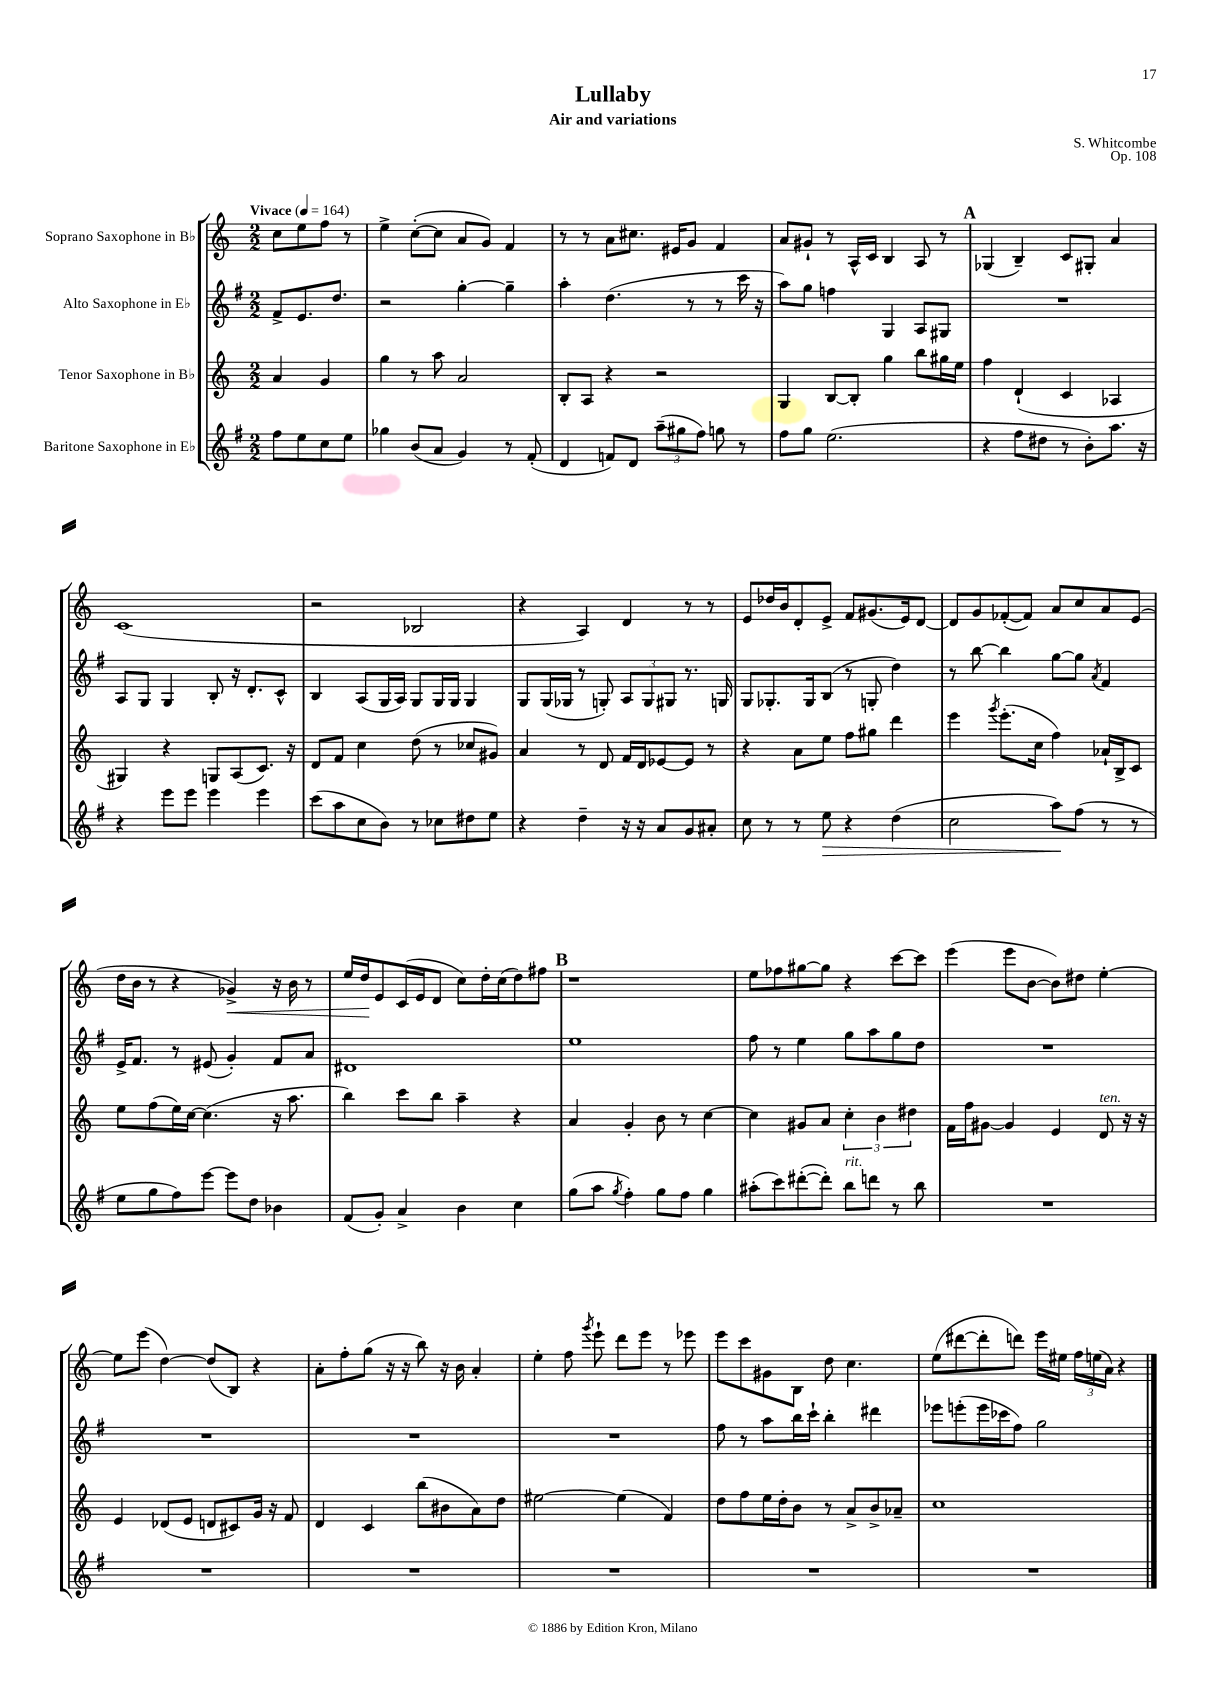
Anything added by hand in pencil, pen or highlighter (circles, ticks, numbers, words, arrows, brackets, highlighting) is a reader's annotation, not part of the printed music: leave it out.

**kern	**kern	**kern	**kern
*staff4	*staff3	*staff2	*staff1
*clefG2	*clefG2	*clefG2	*clefG2
*k[f#]	*k[]	*k[f#]	*k[]
*M2/2	*M2/2	*M2/2	*M2/2
*MM164	*MM164	*MM164	*MM164
8ff#	4a	8f#^	8cc
8ee	.	8.e	8ee
8cc	4g	.	8ff
.	.	8.dd	.
8ee	.	.	8r
=	=	=	=
4gg-	4gg	2r	4ee^
(8b	8r	.	([8cc'
8a	8aa	.	8cc]
4g)	2a	[4gg'	8a
.	.	.	8g)
8r	.	4gg~]	4f
(8f#'	.	.	.
=	=	=	=
4d	8B'	4aa'	8r
.	8A	.	8r
8f)	4r	(4.dd	8a
8d	.	.	8.cc#
(12aa~	2r	.	.
.	.	.	16e#
12gg#	.	.	.
.	.	8r	8g
12ff#)	.	.	.
8gg	.	8r	4f
8r	.	16ccc	.
.	.	16r	.
=	=	=	=
8ff#	4G	8aa)	8a
8gg	.	8gg	8g#`
(2.ee	[8B	4ff	8r
.	8B']	.	16A^^
.	.	.	16c
.	4gg	4G	4B
.	8bb	8A	8A
.	16gg#	8G#	8r
.	16ee	.	.
=	=	=	=
4r	4ff	1r	(4G-
8ff#	(4d`	.	4B~)
8dd#	.	.	.
8r	4c	.	8c
8b')	.	.	8G#'
8.aa	4A-	.	4a
16r	.	.	.
=	=	=	=
4r	4G#)	8A	(1c
.	.	8G	.
8eee	4r	4G	.
8eee	.	.	.
4eee	8G	8B'	.
.	(8A	16r	.
.	.	8.d'	.
4eee	8.c)	.	.
.	.	8c^^	.
.	16r	.	.
=	=	=	=
(8ccc	8d	4B	2r
8aa	8f	.	.
8cc	4cc	(8A	.
8b)	.	16G	.
.	.	16A)	.
8r	(8dd	8G	2B-
8cc-	8r	16G	.
.	.	16G	.
8dd#	8cc-	4G	.
8ee	8g#)	.	.
=	=	=	=
4r	4a	8G	4r
.	.	(16G	.
.	.	16G-	.
4dd~	8r	8r	4A)
.	8d	8G')	.
16r	16f	12A	4d
16r	16d	.	.
.	.	12G	.
8a	[8e-	.	.
.	.	12G#	.
8g	8e-]	8.r	8r
8a#'	8r	.	8r
.	.	16G	.
=	=	=	=
8cc	4r	8G	8e
8r	.	8.G-'	16dd-
.	.	.	16b
8r	8a	.	8d'
.	.	16G-	.
8ee	8ee	(8B	8e^
4r	8ff	8r	8f
.	8gg#	8G'	(8.g#
(4dd	4ddd	4dd)	.
.	.	.	16e)
.	.	.	[8d
=	=	=	=
2cc	4eee	8r	8d]
.	.	[8bb	8g
.	8qggg	.	.
.	(8.eee'	4bb]	([8f-'
.	.	.	8f-])
.	16cc	.	.
8aa)	4ff)	[8gg	8a
(8ff#	.	8gg]	8cc
.	.	8qa	.
8r	16a-`	4f#	8a
.	16B^	.	.
8r	8c	.	(8e
=	=	=	=
8ee	8ee	16e^	16dd
.	.	8.f#	16b
8gg	(8ff	.	8r
8ff#)	16ee)	8r	4r
.	[16cc	.	.
[8eee	(4.cc]	(8e#	.
8eee]	.	4g')	4g-^)
8dd	.	.	.
4b-	16r	8f#	16r
.	8.aa	.	16b
.	.	8a	8r
=	=	=	=
(8f#	4bb)	1d#	16ee
.	.	.	16dd
8g')	.	.	8e
4a^	8ccc	.	(16c
.	.	.	16e
.	8bb	.	8d
4b	4aa~	.	8cc)
.	.	.	16dd'
.	.	.	(16cc
4cc	4r	.	8dd)
.	.	.	8ff#
=	=	=	=
(8gg	4a	1ee	1r
8aa	.	.	.
8qgg	.	.	.
4ff#')	4g'	.	.
8gg	8b	.	.
8ff#	8r	.	.
4gg	[4cc	.	.
=	=	=	=
(8aa#'	4cc]	8ff#	8ee
8ccc)	.	8r	8ff-
([8ddd#'	8g#	4ee	[8gg#
8ddd#'])	8a	.	8gg#]
8bb	6cc'	8gg	4r
8ddd	.	8aa	.
.	6b	.	.
8r	.	8gg	[8ccc
.	6dd#	.	.
8bb	.	8dd	8ccc]
=	=	=	=
1r	16f	1r	(4eee
.	16ff	.	.
.	[8g#	.	.
.	4g#]	.	8eee
.	.	.	[8b
.	4e	.	8b])
.	.	.	8dd#
.	8d	.	[4ee'
.	16r	.	.
.	16r	.	.
=	=	=	=
1r	4e	1r	8ee]
.	.	.	(8eee
.	(8d-	.	[4dd)
.	8e	.	.
.	8d	.	(8dd]
.	8c#)	.	8B)
.	16g	.	4r
.	16r	.	.
.	8f	.	.
=	=	=	=
1r	4d	1r	8a'
.	.	.	8ff'
.	4c	.	(8gg
.	.	.	16r
.	.	.	16r
.	(8bb	.	8bb)
.	8b#	.	16r
.	.	.	16b
.	8a)	.	4a'
.	8dd	.	.
=	=	=	=
1r	[2ee#	1r	4ee'
.	.	.	8ff
.	.	.	8qggg
.	.	.	8eee`
.	(4ee#]	.	8ddd
.	.	.	8eee
.	4f)	.	8r
.	.	.	8eee-
=	=	=	=
1r	8dd	8ff#	8eee
.	8ff	8r	8ccc
.	16ee	8aa	8g#
.	16dd'	.	.
.	8b	16bb	8B
.	.	16ccc`	.
.	8r	4bb'	8dd
.	8a^	.	4.cc
.	8b^	4ddd#	.
.	8a-~	.	.
=	=	=	=
1r	1cc	8eee-	(8ee
.	.	(8eee'	[8ddd#
.	.	16eee	8ddd#']
.	.	16ccc-	.
.	.	8ff#)	8ddd)
.	.	2gg	16eee
.	.	.	16ee#
.	.	.	24ff
.	.	.	(24ee
.	.	.	24a)
.	.	.	4r
==	==	==	==
*-	*-	*-	*-
